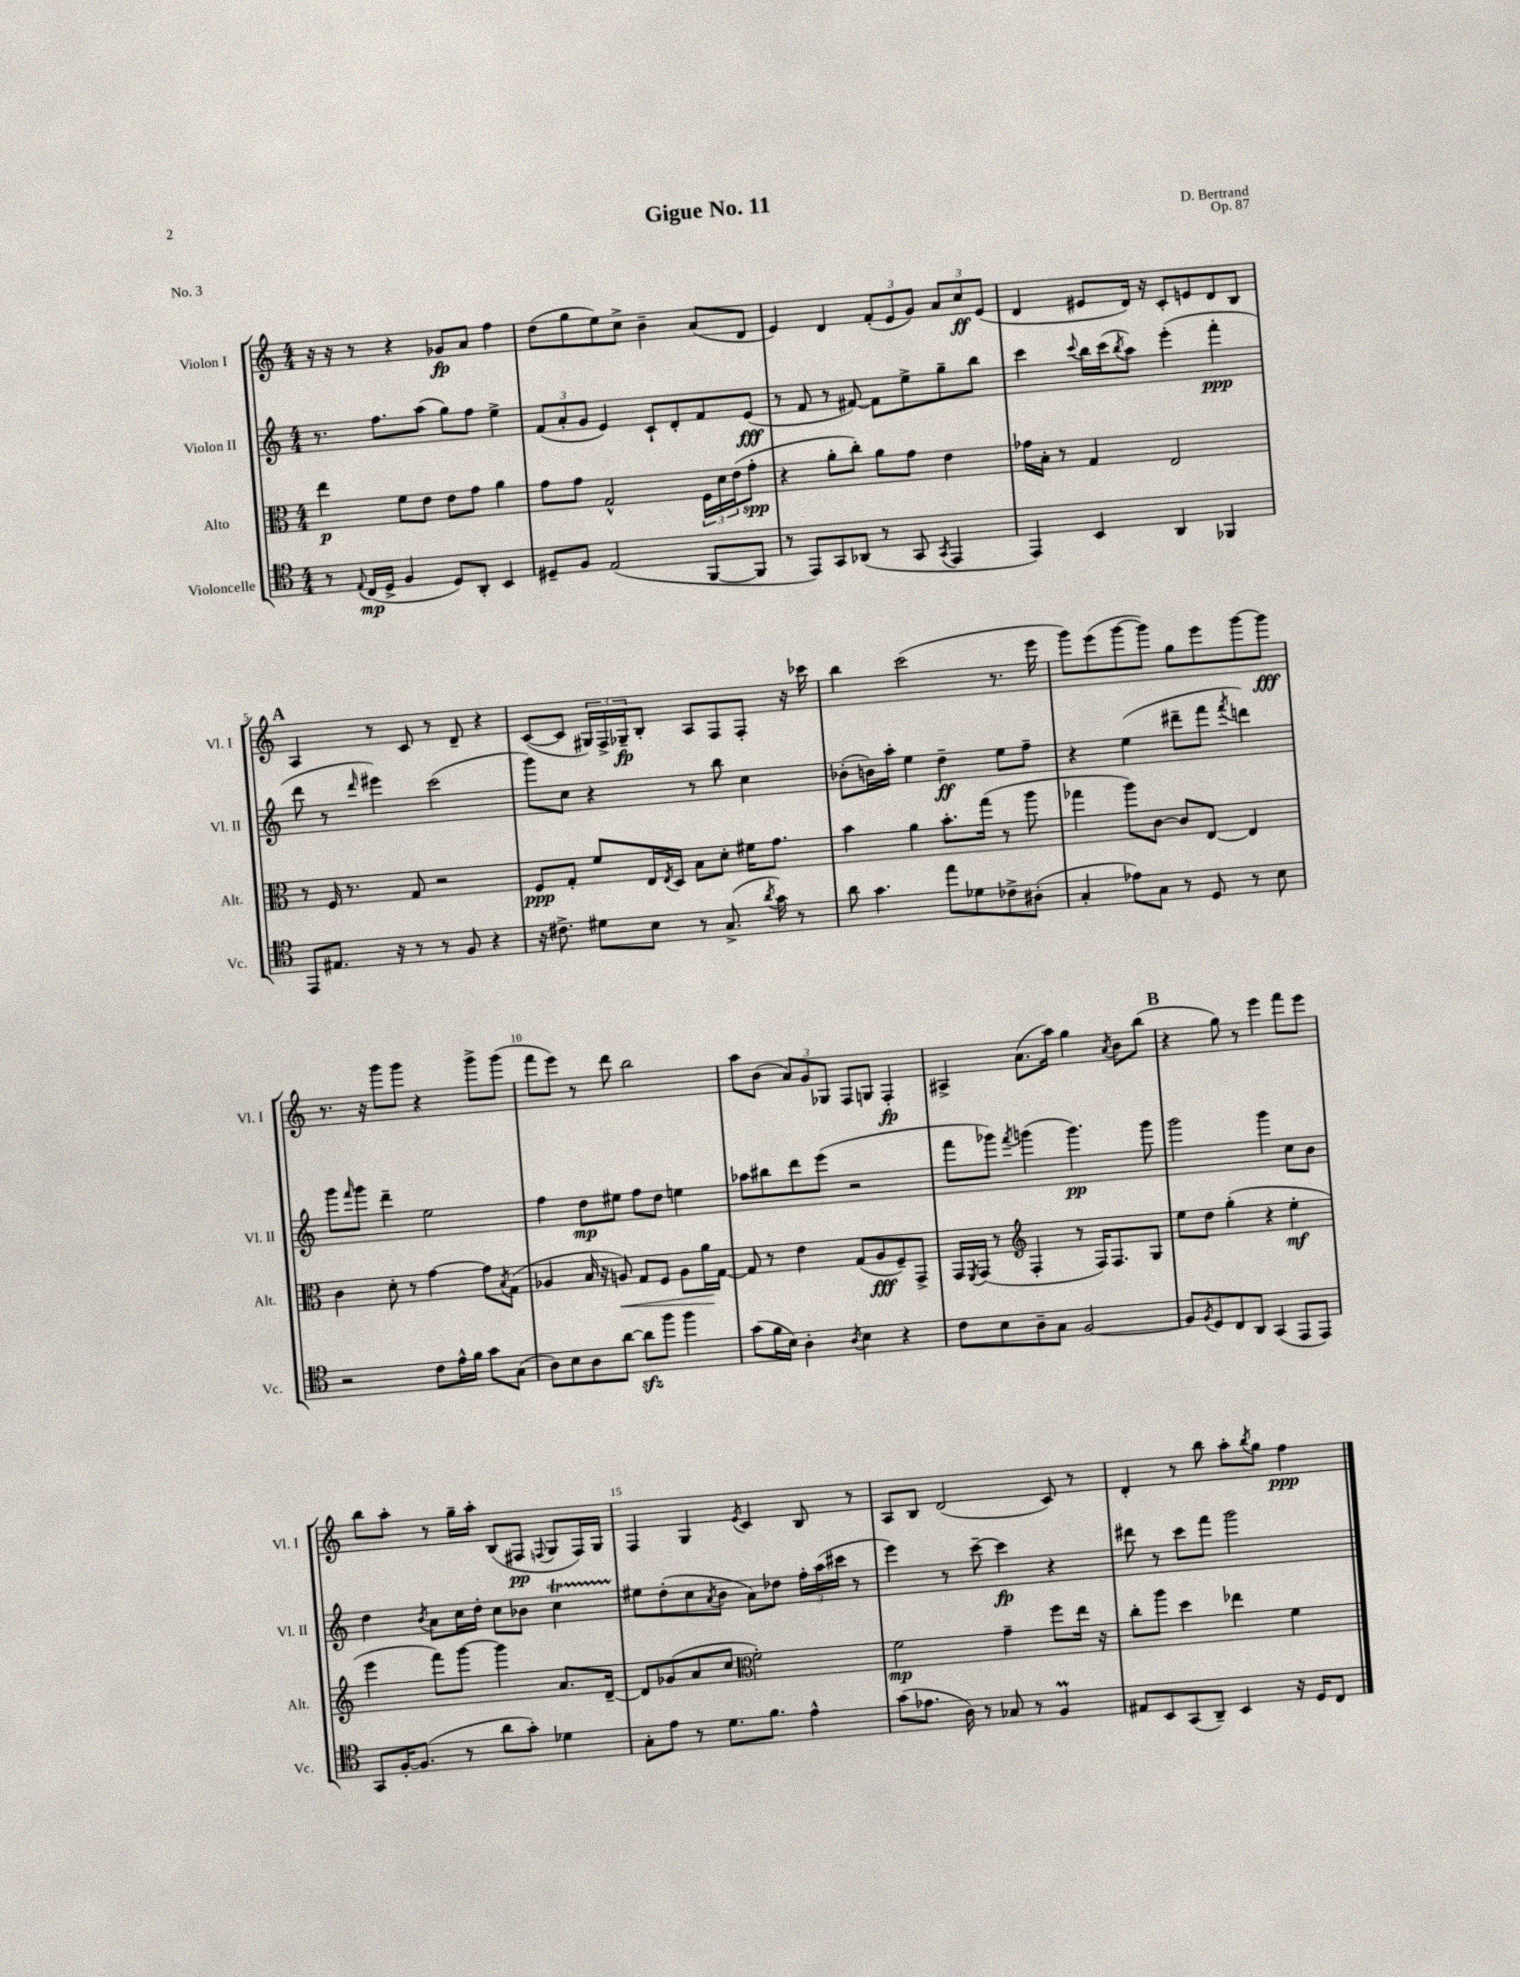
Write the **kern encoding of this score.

**kern	**kern	**kern	**kern
*staff4	*staff3	*staff2	*staff1
*clefC4	*clefC3	*clefG2	*clefG2
*k[]	*k[]	*k[]	*k[]
*M4/4	*M4/4	*M4/4	*M4/4
8r	4ee\	8.r	16r
.	.	.	16r
8qqE/	.	.	.
(16C/LL	.	.	8r
16D^/JJ	.	8.ff\L	.
4F/	8f\L	.	4r
.	8e\J	(8aa\J	.
8D/L)	8e\L	8gg\L)	8g-/L
8AA'/J	8g\J	8ff\J	8a/J
4BB/	4a\	4ee^\	4ff\
=	=	=	=
8D#~/L	8g\L	(12f/L	(8dd\L
.	.	12a'/	.
8F/J	8g\J	.	8gg\
.	.	12g/J	.
(2E/	2G^^/	4e/)	8ee\)
.	.	.	8cc^\J
.	.	8c`/L	4b~\
.	.	8d'/	.
[8FF/L	24F\LL	8f/	(8a/L
.	24d\	.	.
.	(24e\J	.	.
8FF/]J	8g'\J	(8e/J	8d/J
=	=	=	=
8r	4r	8r	4e/)
8EE/L)	.	8f/	.
8GG/	8a'\L	8r	4d/
(8AA-/J	8cc'\J)	[8f#/)	.
8r	8a\L	8f#\]L	(12f'/L
.	.	.	12e/
8GG/	8g\J	8ee^\	.
.	.	.	12g/J)
8qGG/	.	.	.
4EE/	4e\	8gg~\	12a/L
.	.	.	12cc/
.	.	8bb\J	.
.	.	.	(12e/J
=	=	=	=
4EE/)	16g-\LL	4ccc\	4d/
.	16B'\JJ	.	.
.	8r	.	.
.	.	8qqccc/	.
4BB/	4G/	16bb\LL	8e#/L
.	.	(16ccc\J	.
.	.	8qbb/	.
.	.	8aa\J)	16d/Jk)
.	.	.	16r
4AA/	2E/	(4eee'\	8c'/L
.	.	.	8e/
4FF-/	.	4fff'\	8d/
.	.	.	8B/J
=	=	=	=
8EE/L	8r	8ddd\	4A/
8.E#/J	16F/	8r	.
.	8.r	.	.
.	.	16qqddd/	.
.	.	4eee#\)	8r
16r	.	.	.
8r	8G/	.	8c/
8r	2r	(2ccc\	8r
8F/	.	.	8d~/
4r	.	.	4r
=	=	=	=
16r	8F/L	8ggg\L)	([8c/L
8.c#^\	.	.	.
.	8G'/J	8cc\J	8c/]J
8d#\L	8f/L	4r	24G#/LL)
.	.	.	24F^/
.	.	.	24G-~/J
8B\J	16E/L	.	8B'/J
.	8qE/	.	.
.	16D/JJ	.	.
8r	8B\L	8r	8A/L
(8.G^/	8d'\J	8bb\	8F/
.	16f#\LK	4cc\	8F'/J
8qa/	.	.	.
16g\)	8.g\J	.	.
8r	.	.	16r
.	.	.	16ccc-\
=	=	=	=
8a\	4b\	(8b-'\L	4bb\
4.g\	.	16b\L)	.
.	.	16aa'\JJ	.
.	4a\	4ee\	(2ccc\
8ee\L	8.b'\L	4dd~\	.
8d-\	.	.	.
.	(16gg\Jk	.	.
8c-^\	8r	8ee\L	8.r
(8A#'\J	8aa\	8ff~\J	.
.	.	.	16eee\
=	=	=	=
4G'/	4gg-\	4r	8ggg\L)
.	.	.	(8eee\
8e-\L)	8aa\L)	(4ee\	[8ggg\
8G\J	[8c\J	.	8ggg\]J)
8r	8c/]L	8ddd#~\L	8gg\L
8D/	[8E/J	8fff\J	8eee\
.	.	8qfff/	.
8r	4E/]	4ddd\)	[8ggg\
8B\	.	.	8ggg\]J
=	=	=	=
2r	4c\	8ggg\L	8.r
.	.	16qqfff/	.
.	.	8ggg\J	.
.	.	.	16r
.	8d'\	4ddd~\	8ggg\L
.	8r	.	8ggg\J
8c\L	[4g\	2ee\	4r
16e^^\L	.	.	.
16f\JJ	.	.	.
8g\L	8g\]L	.	8ggg^\L
.	8qB/	.	.
(8G\J	(8G\J	.	(8ggg\J
=	=	=	=
8A\L)	4A-/	4ff\	8fff\L
8B\	.	.	8eee\J)
8A\	16B/	8dd\L	8r
.	16r	.	.
[8a\J	8A/)	8ee#\J	8ddd\
8a\]L	8G/L	8ff\L	2bb\
8ff\J	8F/J	8dd\J	.
4ff\	8A\L	4ee\	.
.	16a\L	.	.
.	[16G\JJ	.	.
=	=	=	=
(8g\L	8G/]	8aa-\L	8aa\L
16f\L	8r	8bb#\	(8b\J
16B\JJ)	.	.	.
4A'\	4e\	8ddd\	12a/L)
.	.	.	12g/
.	.	(8eee\J	.
.	.	.	12G-/J
8qA/	.	.	.
4B\	(8G/L	2r	8F/L
.	8A/	.	8G/J
4r	8F~/)	.	4F'/
.	8GG^/J	.	.
=	=	=	=
8c\L	16GG/LL	8fff\L	4A#^/
.	8qFF/	.	.
.	(16GG/JJ	.	.
8B\	8r	8ggg-\J)	.
*	*clefG2	*	*
.	.	8qfff/	.
8A~\	4F'/	(4ggg\	(8.a\L
8G\J	.	.	.
.	.	.	16aa\Jk)
[2F/	8r	4.ggg\)	4gg\
.	16F/LK)	.	.
.	8.F/	.	.
.	.	.	8qa/
.	.	.	8b\L
.	8G/J	8ggg\	(8bb\J
=	=	=	=
8F/]L	8ee\L	2ggg\	4r
8qF/	.	.	.
8D/	8dd\J	.	.
8C/	(4gg'\	.	8gg\)
8AA/J	.	.	8r
(4GG/	4r	4ggg\	4eee\
8EE/L	4ee'\	8cc\L	8fff\L
8EE/J)	.	8b\J	8eee\J
=	=	=	=
8GG/L	4eee\	4dd\	8bb\L
[16F'/K	.	.	8aa'\J
(8.F/]J	.	.	.
.	.	8qb/	.
.	8fff\L)	8a\L	8r
8r	[8ggg\J	16cc\L	16gg~\LL
.	.	16dd'\JJ	16aa'\JJ
8a\L	4ggg\]	8cc\L	(8B/L
8g'\J)	.	8b-\J	8F#/J
.	.	.	8qqF/
4d-\	8.a/L	4cc\	8G/L
.	.	.	16F/L)
.	[16d~/Jk	.	16G/JJ
=	=	=	=
8G'\L	8d/]L	8ee#\L	4F/
8e\J	(8g-/	(8dd'\	.
8r	8a/	8cc\	4G/
.	.	8qa/	.
8.d\L	8cc/J	8b\J	.
*	*clefC3	*	*
.	.	.	8qe/
.	2f'\)	8a\L)	4c/
8.f\J	.	.	.
.	.	8dd-\J	.
4e^^\	.	24ff'\LL	8B/
.	.	(24aa\	.
.	.	24ccc#\JJ	.
.	.	8r	8r
=	=	=	=
(8g\L	2f\	4eee\)	8A/L
8.e-\J	.	.	8B/J
.	.	8r	(2d/
16A\)	.	.	.
8r	.	[8ccc~\	.
8G-/	4g~\	4ccc\]	.
8r	.	.	.
4F/	8ff\L	4r	8c/)
.	16ee\Jk	.	8r
.	16r	.	.
=	=	=	=
8E#/L	8cc'\L	8ddd#\	4d'/
8BB/	8aa\J	8r	.
(8GG/	4dd\	8ccc\L	8r
8AA~/J)	.	8fff\J	8bb\
4BB/	4ee-\	2ggg\	8aa'\L
.	.	.	8qbb/
.	.	.	8gg\J
16r	4f\	.	4ff\
16D/LK	.	.	.
8C/J	.	.	.
==	==	==	==
*-	*-	*-	*-
